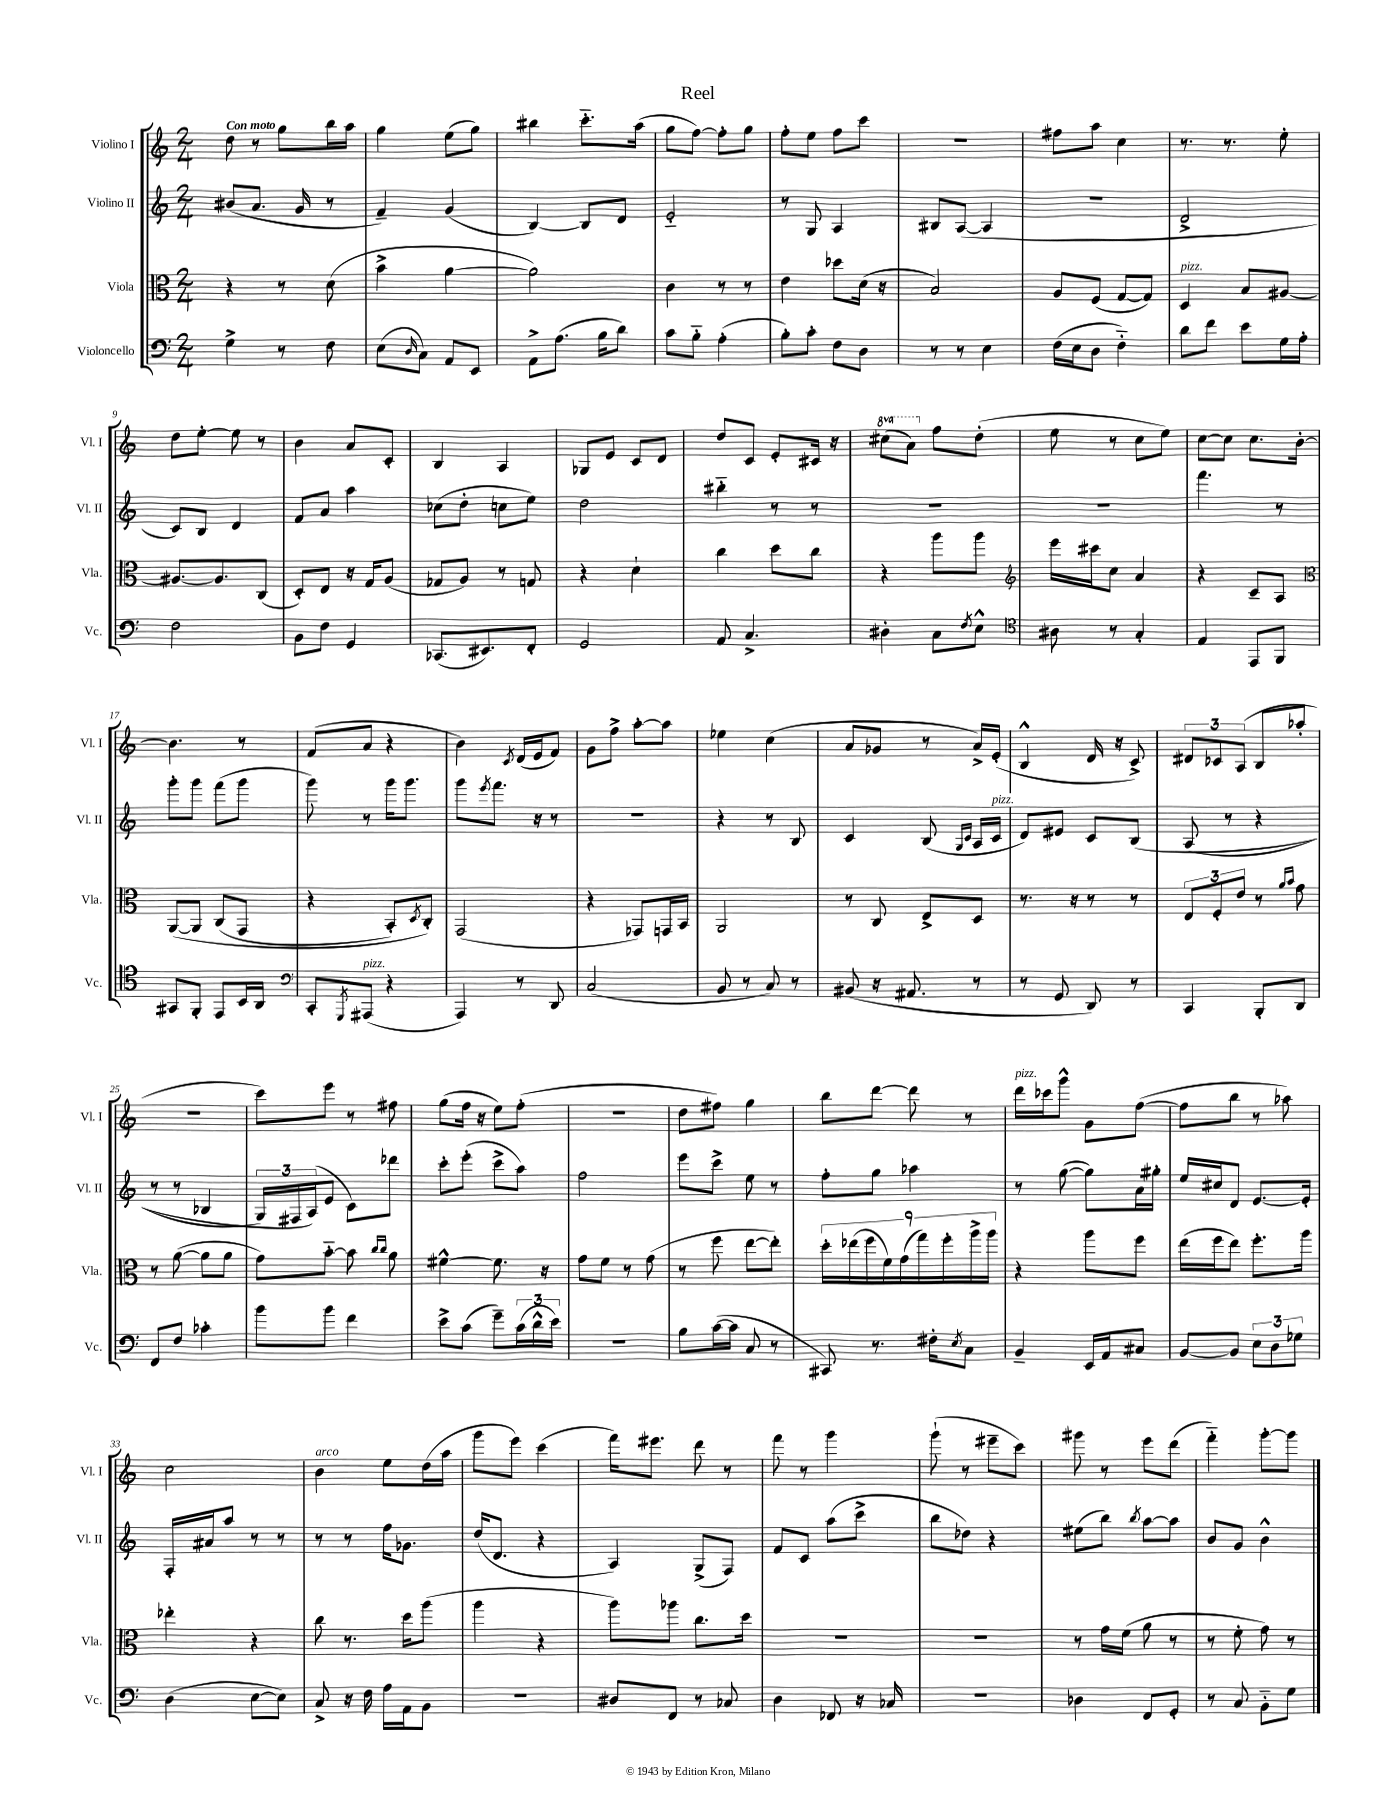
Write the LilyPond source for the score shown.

\header { title = "Reel" }
<<
\new StaffGroup <<
\new Staff = "s0" \with { instrumentName = "Violino I" shortInstrumentName = "Vl. I" } {
    \clef treble \key c \major \numericTimeSignature \time 2/4 \set Staff.ottavationMarkups = #ottavation-simple-ordinals \tempo "Con moto"
    d''8 r8 g''8 b''16 a''16 |
    g''4 e''8( g''8) |
    bis''4 c'''8.-_ a''16( |
    g''8 f''8~) f''8-. g''8 |
    f''8-. e''8 f''8 c'''8 |
    R2 |
    fis''8 a''8 c''4 |
    r8. r8. e''8-. |
    d''8 e''8~-. e''8 r8 |
    b'4 a'8 c'8-. |
    b4 a4 |
    ges8 e'8 c'8 d'8 |
    d''8 c'8 e'8-. cis'16 r16 |
    \ottava #1 cis'''8( a''8) \ottava #0 f''8 d''8-.( |
    e''8 r8 c''8 e''8) |
    c''8~ c''8 c''8. b'16~-. |
    b'4. r8 |
    f'8( a'8 r4 |
    b'4) \acciaccatura { c'8 } d'16( e'16 f'8) |
    g'8 f''8-> a''8~-. a''8 |
    ees''4 c''4( |
    a'8 ges'8 r8 a'16->) e'16-.( |
    b4-^ d'16 r16 c'8->) |
    \tuplet 3/2 { dis'8 ces'8 a8( } b8 aes''8-. |
    R2 |
    c'''8) e'''8 r8 fis''8 |
    g''8( f''16 r16 e''8) f''8-.( |
    R2 |
    d''8 fis''8) g''4 |
    b''8 d'''8~ d'''8 r8 |
    d'''16^\markup { \italic "pizz." } ces'''16 g'''8-^ g'8 f''8~( |
    f''8 b''8 r8 aes''8) |
    c''2 |
    b'4^\markup { \italic "arco" } e''8 d''16( a''16 |
    g'''8 e'''8) c'''4( |
    f'''16) eis'''8. d'''8 r8 |
    f'''8 r8 g'''4 |
    g'''8-!( r8 eis'''8-- c'''8) |
    gis'''8 r8 e'''8 d'''8( |
    f'''4-_) g'''8~-. g'''8 \bar "|." |
}
\new Staff = "s1" \with { instrumentName = "Violino II" shortInstrumentName = "Vl. II" } {
    \clef treble \key c \major \numericTimeSignature \time 2/4
    bis'8( a'8. g'16 r8 |
    f'4--) g'4( |
    b4~) b8 d'8 |
    e'2-_ |
    r8 g8 a4 |
    bis8 a8~( a4 |
    r2 |
    d'2-> |
    c'8) b8 d'4 |
    f'8 a'8 a''4 |
    ces''8( d''8-. c''8 e''8) |
    d''2 |
    bis''4-_ r8 r8 |
    R2 |
    R2 |
    f'''4. r8 |
    g'''8-. g'''8 f'''8( g'''8 |
    g'''8) r8 g'''16 g'''8. |
    g'''8 \acciaccatura { e'''8 } f'''8. r16 r8 |
    r2 |
    r4 r8 b8 |
    c'4 b8( \grace { g16 c'16 } a16 c'16^\markup { \italic "pizz." } |
    d'8) eis'8 c'8 b8\( |
    a8( r8 r4 |
    r8 r8 bes4 |
    \tuplet 3/2 { g16) fis16 a16(\) } e'8 c'8) des'''8 |
    c'''8-. e'''8-.( c'''8-> a''8) |
    f''2 |
    e'''8 c'''8-> e''8 r8 |
    f''8-. g''8 aes''4 |
    r8 g''8~( g''8) a'16 gis''16-. |
    e''16 cis''16 d'8 e'8.~ e'16-. |
    f16-. ais'16 a''8 r8 r8 |
    r8 r8 f''16 ges'8. |
    d''16( d'8. r4 |
    a4) g8->( f8) |
    f'8 c'8 a''8( c'''8-> |
    b''8 des''8) r4 |
    eis''8( b''8) \acciaccatura { b''8 } a''8~ a''8 |
    b'8 g'8 b'4-^ \bar "|." |
}
\new Staff = "s2" \with { instrumentName = "Viola" shortInstrumentName = "Vla." } {
    \clef alto \key c \major \numericTimeSignature \time 2/4
    r4 r8 d'8( |
    b'4-> a'4~ |
    a'2) |
    c'4 r8 r8 |
    e'4 des''8 d'16( r16 |
    b2) |
    a8 f8( g8~ g8) |
    d4^\markup { \italic "pizz." } b8 ais8~ |
    ais8.~ ais8. c8( |
    d8-.) e8 r16 g16 a8( |
    ges8 a8) r8 g8 |
    r4 d'4-! |
    c''4 d''8 c''8 |
    r4 a''8 a''8 |
    \clef treble e'''16 cis'''16 c''8 a'4 |
    r4 c'8-- a8 |
    \clef alto a,8~\( a,8 c8( g,8 |
    r4 b,8-.) \acciaccatura { d8 } c8-.\) |
    g,2( |
    r4 ges,8) g,16 b,16 |
    a,2 |
    r8 c8 e8-> d8 |
    r8. r16 r8 r8 |
    \tuplet 3/2 { e8 f8-. e'8 } r8 \grace { a'16 b'16 } g'8 |
    r8 a'8~( a'8 a'8 |
    g'8) b'8~-_ b'8 \grace { c''16 c''16 } a'8 |
    fis'4~-^ fis'8. r16 |
    g'8 f'8 r8 g'8( |
    r8 f''8 e''8~ e''8-.) |
    \tuplet 9/8 { d''16-. ees''16( f''16 f'16) g'16( g''16) f''16-. a''16-> a''16 } |
    r4 a''8 f''8 |
    e''16( f''16 e''8) f''8.-. a''16 |
    ees''4-. r4 |
    c''8 r8. d''16 a''8( |
    a''4 r4 |
    a''8) aes''8 c''8. d''16 |
    R2 |
    R2 |
    r8 g'16 f'16( a'8 r8 |
    r8 f'8-. g'8) r8 \bar "|." |
}
\new Staff = "s3" \with { instrumentName = "Violoncello" shortInstrumentName = "Vc." } {
    \clef bass \key c \major \numericTimeSignature \time 2/4
    g4-> r8 f8 |
    e8( \grace { d16 } c8) a,8 e,8 |
    a,8-> a8.( b16 d'8) |
    c'8 b8-_ a4-.( |
    b8-.) c'8-. f8 d8 |
    r8 r8 e4 |
    f16( e16 d8 f4-_) |
    d'8 f'8 e'8 g16 a16-. |
    f2 |
    b,8 f8 g,4 |
    ces,8.( eis,8.) f,8-. |
    g,2 |
    a,8 c4.-> |
    dis4-. c8 \acciaccatura { f8 } e8-^ |
    \clef tenor ais8 r8 g4-. |
    e4 e,8 f,8 |
    gis,8 f,8-. e,8 b,16 a,16 |
    \clef bass c,8-. \acciaccatura { g,,8 } ais,,8^\markup { \italic "pizz." }( r4 |
    a,,4) r8 d,8 |
    c2( |
    b,8 r8 c8) r8 |
    bis,8( r16 ais,8. r8 |
    r8 g,8 d,8) r8 |
    c,4 b,,8-. d,8 |
    f,8 f8 ces'4-. |
    b'8 b'8 f'4 |
    e'8-> c'8( g'8--) \tuplet 3/2 { c'16( d'16-^ e'16) } |
    R2 |
    b8 c'16~( c'16 c8 r8 |
    cis,8) r8. fis16-. \acciaccatura { e8 } c8 |
    b,4-- e,16 a,16 cis8 |
    b,8~ b,8 \tuplet 3/2 { e8 d8 ges8 } |
    d4( e8~ e8) |
    c8-> r16 f16 a16 a,16 b,8 |
    R2 |
    dis8 f,8 r8 ces8 |
    d4 fes,8 r16 ces16 |
    r2 |
    des4 f,8 g,8-. |
    r8 c8 b,8-_ g8 \bar "|." |
}
>>
>>
